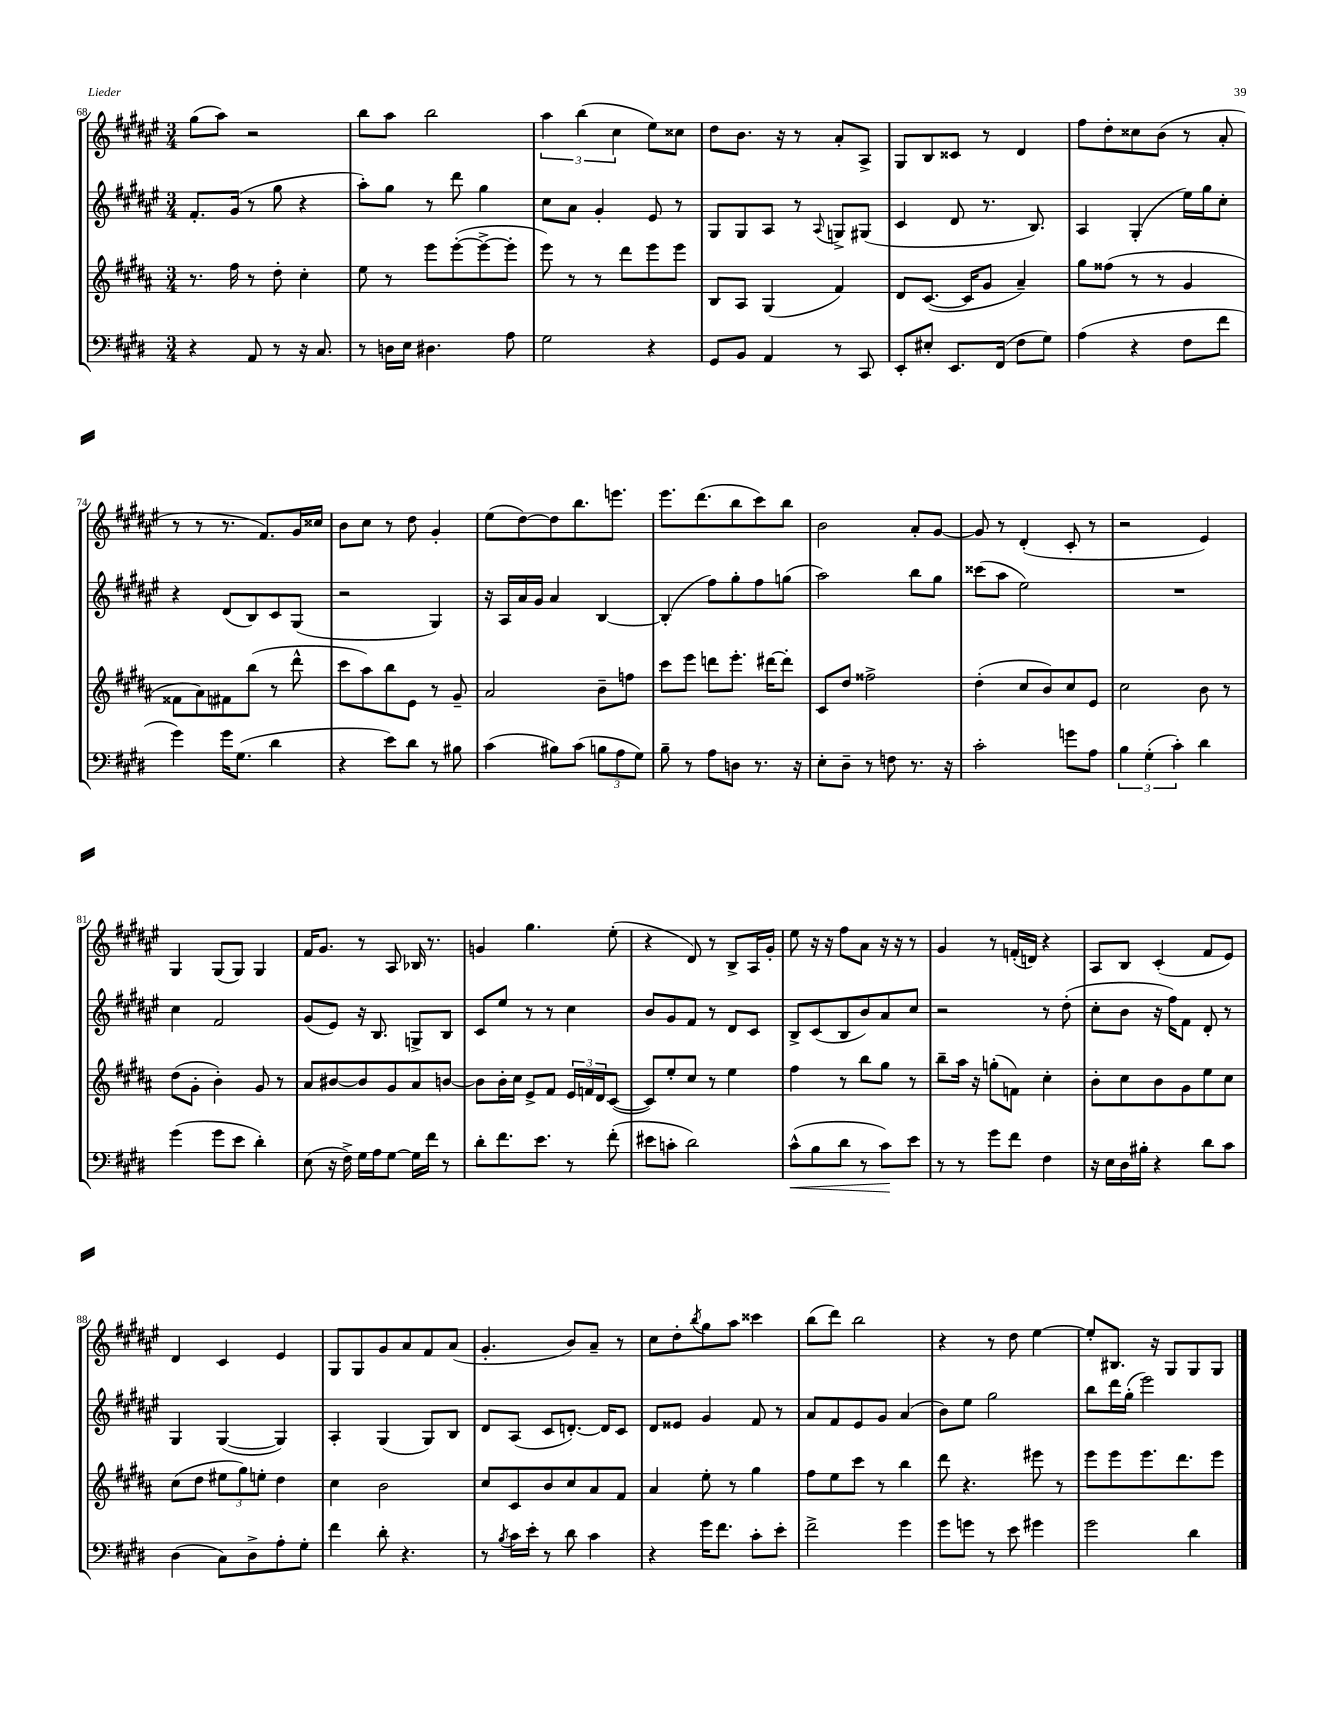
<<
\new StaffGroup <<
\new Staff = "s0" {
    \clef treble \key fis \major \numericTimeSignature \time 3/4
    gis''8( ais''8) r2 |
    b''8 ais''8 b''2 |
    \tuplet 3/2 { ais''4 b''4( cis''4 } eis''8) cisis''8 |
    dis''8 b'8. r16 r8 ais'8-. ais8-> |
    gis8 b8 cisis'8 r8 dis'4 |
    fis''8 dis''8-. cisis''8 b'8( r8 ais'8-. |
    r8 r8 r8. fis'8.) gis'16 cisis''16 |
    b'8 cis''8 r8 dis''8 gis'4-. |
    eis''8( dis''8~) dis''8 b''8. e'''8. |
    eis'''8. dis'''8.( b''8 cis'''8) b''8 |
    b'2 ais'8-. gis'8~ |
    gis'8 r8 dis'4-.( cis'8-. r8 |
    r2 eis'4) |
    gis4 gis8( gis8) gis4 |
    fis'16 gis'8. r8 ais8 bes16 r8. |
    g'4 gis''4. eis''8-.( |
    r4 dis'8) r8 b8-> ais16 gis'16-. |
    eis''8 r16 r16 fis''8 ais'8 r16 r16 r8 |
    gis'4 r8 f'16-.( d'16) r4 |
    ais8 b8 cis'4-.( fis'8 eis'8) |
    dis'4 cis'4 eis'4 |
    gis8 gis8 gis'8 ais'8 fis'8 ais'8( |
    gis'4.-. b'8) ais'8-- r8 |
    cis''8 dis''8-. \acciaccatura { b''8 } gis''8 ais''8 cisis'''4 |
    b''8( dis'''8) b''2 |
    r4 r8 dis''8 eis''4~ |
    eis''8-. bis8. r16 gis8 gis8 gis8 \bar "|." |
}
\new Staff = "s1" {
    \clef treble \key fis \major \numericTimeSignature \time 3/4
    fis'8.-. gis'16( r8 gis''8 r4 |
    ais''8-.) gis''8 r8 dis'''8 gis''4 |
    cis''8 ais'8 gis'4-. eis'8 r8 |
    gis8 gis8 ais8 r8 \appoggiatura { ais8 } g8-> gis8( |
    cis'4 dis'8 r8. b8.) |
    ais4 gis4-.( eis''16) gis''16 cis''8-. |
    r4 dis'8( b8) cis'8 gis8( |
    r2 gis4) |
    r16 ais16 ais'16 gis'16 ais'4 b4~ |
    b4-.( fis''8) gis''8-. fis''8 g''8( |
    ais''2) b''8 gis''8 |
    cisis'''8( ais''8 eis''2) |
    R2. |
    cis''4 fis'2 |
    gis'8( eis'8) r16 b8. g8-> b8 |
    cis'8 eis''8 r8 r8 cis''4 |
    b'8 gis'8 fis'8 r8 dis'8 cis'8 |
    b8-> cis'8( b8 b'8) ais'8 cis''8 |
    r2 r8 dis''8-.( |
    cis''8-. b'8 r16 fis''16) fis'8 dis'8-. r8 |
    gis4 gis4~( gis4) |
    ais4-. gis4( gis8) b8 |
    dis'8 ais8( cis'8 d'8.~-.) d'16 cis'8 |
    dis'8 eisis'8 gis'4 fis'8 r8 |
    ais'8 fis'8 eis'8 gis'8 ais'4( |
    b'8) eis''8 gis''2 |
    b''8 dis'''16 gis''16-.( eis'''2) \bar "|." |
}
\new Staff = "s2" {
    \clef treble \key b \major \numericTimeSignature \time 3/4
    r8. fis''16 r8 dis''8-. cis''4-. |
    e''8 r8 e'''8 e'''8~-.( e'''8~-> e'''8-. |
    e'''8) r8 r8 dis'''8 e'''8 e'''8 |
    b8 ais8 gis4( fis'4) |
    dis'8 cis'8.~( cis'16 gis'8 ais'4--) |
    gis''8 fisis''8( r8 r8 gis'4 |
    fisis'8 ais'8) fis'8 b''8( r8 dis'''8-^ |
    cis'''8 ais''8) b''8 e'8 r8 gis'8-- |
    ais'2 b'8-- f''8 |
    cis'''8 e'''8 d'''8 e'''8.-. dis'''16~ dis'''8-. |
    cis'8 dis''8 fisis''2-> |
    dis''4-.( cis''8 b'8) cis''8 e'8 |
    cis''2 b'8 r8 |
    dis''8( gis'8-. b'4-.) gis'8 r8 |
    ais'8 bis'8~ bis'8 gis'8 ais'8 b'8~ |
    b'8 b'16-. cis''16 e'8-> fis'8 \tuplet 3/2 { e'16 f'16 dis'16 } cis'8~( |
    cis'8) e''8-. cis''8 r8 e''4 |
    fis''4 r8 b''8 gis''8 r8 |
    b''8-- ais''16 r16 g''8-.( f'8) cis''4-. |
    b'8-. cis''8 b'8 gis'8 e''8 cis''8 |
    cis''8( dis''8 \tuplet 3/2 { eis''8 gis''8) e''8-. } dis''4 |
    cis''4 b'2 |
    cis''8 cis'8 b'8 cis''8 ais'8 fis'8 |
    ais'4 e''8-. r8 gis''4 |
    fis''8 e''8 cis'''8 r8 b''4 |
    dis'''8 r4. eis'''8 r8 |
    e'''8 e'''8 e'''8. dis'''8. e'''8 \bar "|." |
}
\new Staff = "s3" {
    \clef bass \key e \major \numericTimeSignature \time 3/4
    r4 a,8 r8 r16 cis8. |
    r8 d16 e16 dis4. a8 |
    gis2 r4 |
    gis,8 b,8 a,4 r8 cis,8 |
    e,8-. eis8-. e,8. fis,16( fis8 gis8) |
    a4( r4 fis8 fis'8 |
    gis'4) gis'16 gis8.( dis'4 |
    r4 e'8) dis'8 r8 bis8 |
    cis'4( bis8) cis'8( \tuplet 3/2 { b8 a8 gis8) } |
    b8-- r8 a8 d8 r8. r16 |
    e8-. dis8-- r8 f8 r8. r16 |
    cis'2-. g'8 a8 |
    \tuplet 3/2 { b4 gis4-.( cis'4-.) } dis'4 |
    gis'4( gis'8 e'8 dis'4-.) |
    e8( r16 fis16->) gis16 a16 gis8~ gis16 fis'16 r8 |
    dis'8-. fis'8. e'8. r8 fis'8-.( |
    eis'8 c'8-. dis'2) |
    cis'8-^\<( b8 dis'8 r8 cis'8\!) e'8 |
    r8 r8 gis'8 fis'8 fis4 |
    r16 e16 dis16 bis16-. r4 dis'8 cis'8 |
    dis4( cis8) dis8-> a8-. gis8-. |
    fis'4 dis'8-. r4. |
    r8 \acciaccatura { b8 } cis'16 e'16-. r8 dis'8 cis'4 |
    r4 gis'16 fis'8. cis'8-. e'8-. |
    fis'2-> gis'4 |
    gis'8 g'8 r8 e'8 gis'4 |
    gis'2 dis'4 \bar "|." |
}
>>
>>
\layout { \context { \Score currentBarNumber = #68 } }
